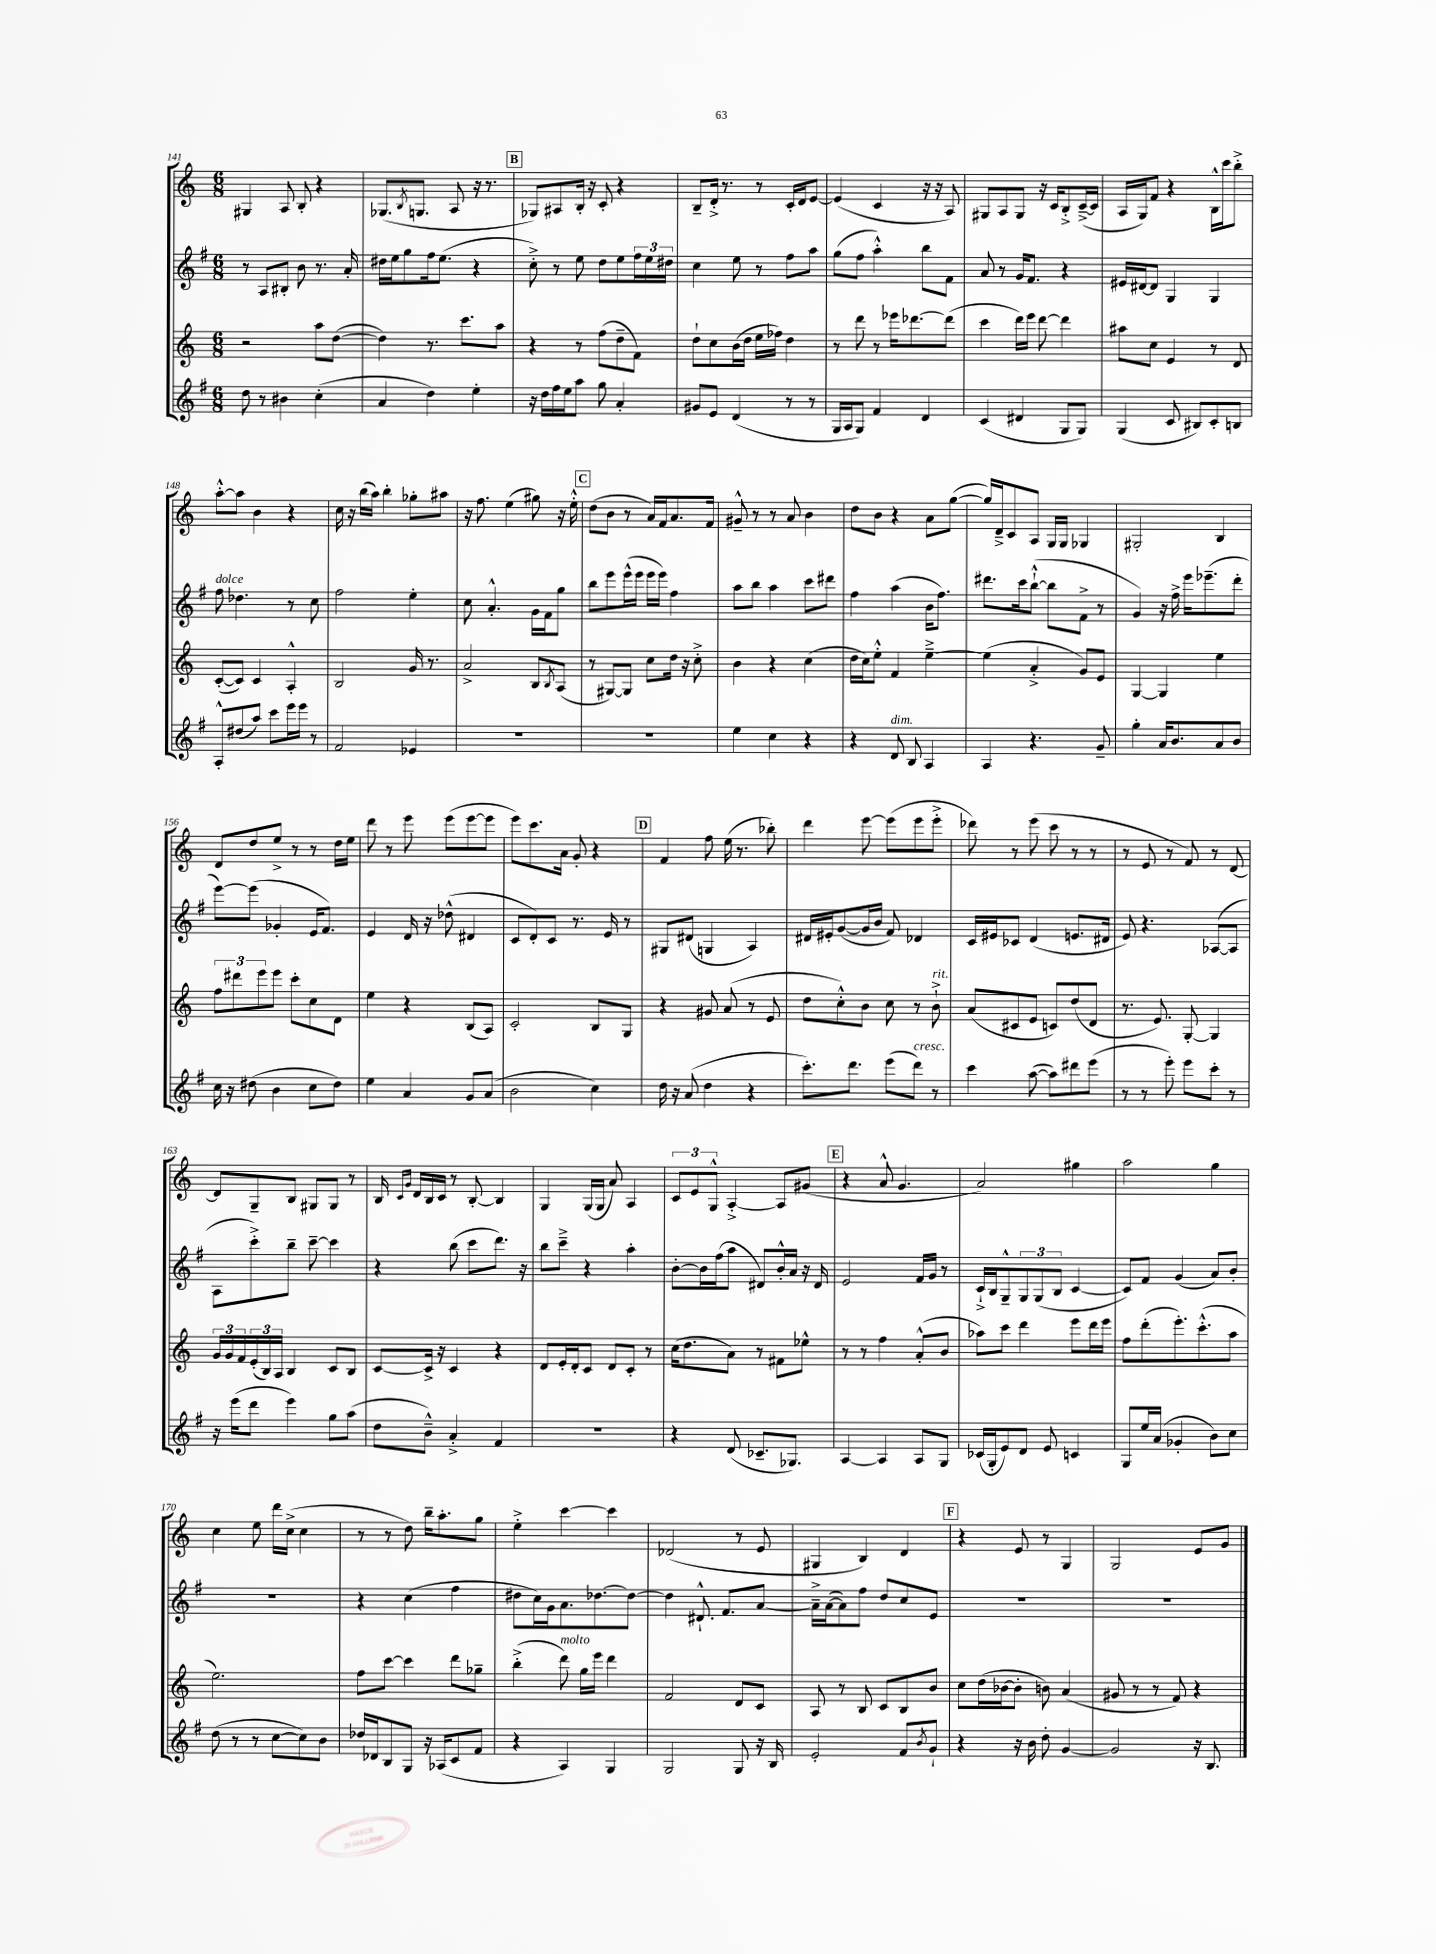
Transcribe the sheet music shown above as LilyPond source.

<<
\new StaffGroup <<
\new Staff = "s0" {
    \clef treble \key c \major \numericTimeSignature \time 6/8
    gis4 a8 b8-. r4 |
    ges8.( \acciaccatura { b8 } g8. a8 r16 r8. |
    \mark \markup { \box "B" } ges8) ais8 b16-. r16 c'8-. r4 |
    b8-- d'16-.-> r8. r8 c'16-. d'16 e'8~ |
    e'4( c'4 r16 r16 a8) |
    gis8 a8 gis8 r16 c'16 b8-.-> c'16~--->( c'16 |
    a16 g16) f'8 r4 b16-^ c'''16 b''8-.-> |
    a''8~-.-^ a''8 b'4 r4 |
    c''16 r16 b''16( a''16) b''4-. ges''8-. ais''8 |
    r16 f''8. e''4( gis''8) r16 e''16-.-^ |
    \mark \markup { \box "C" } d''8( b'8 r8 a'16) f'16 a'8. f'16 |
    gis'8---^ r8 r8 a'8 b'4 |
    d''8 b'8 r4 a'8 g''8~( |
    g''16) d'16---> c'8 a8 g16 g16 ges4 |
    gis2-. b4 |
    d'8 d''8 e''8-> r8 r8 d''16 e''16 |
    d'''8 r8 e'''8 e'''8( e'''8~ e'''8 |
    e'''8) c'''8. a'16 g'8-. r4 |
    \mark \markup { \box "D" } f'4 f''8 e''16( r8. bes''8-.) |
    d'''4 e'''8~ e'''8( e'''8 e'''8-.-> |
    des'''8) r8 e'''8( c'''8 r8 r8 |
    r8 e'8 r8 f'8) r8 d'8~ |
    d'8 g8-- b8 gis8 gis8 r8 |
    b16 \grace { c'16 g'16 } d'16 b16 c'16 r8 b8~-. b4 |
    g4 g16( g16 a'8) a4 |
    \tuplet 3/2 { c'8 e'8 g8-^ } a4~-.-> a8 gis'8( |
    \mark \markup { \box "E" } r4 a'8-^ g'4. |
    a'2) gis''4 |
    a''2 g''4 |
    c''4 e''8 d'''16 c''16->( c''4 |
    r8 r8 d''8) b''16-- a''8.-. g''8 |
    e''4-.-> c'''4~ c'''4 |
    des'2( r8 e'8 |
    gis4 b4) d'4 |
    \mark \markup { \box "F" } r4 e'8 r8 g4 |
    g2 e'8 g'8 \bar "|." |
}
\new Staff = "s1" {
    \clef treble \key g \major \numericTimeSignature \time 6/8
    r8 a8 bis8-. b'8 r8. a'16-. |
    dis''16 e''16 g''8 fis''16 e''8.( r4 |
    \mark \markup { \box "B" } c''8-.->) r8 e''8 d''8 e''8 \tuplet 3/2 { fis''16 e''16 dis''16 } |
    c''4 e''8 r8 fis''8 a''8 |
    g''8( fis''8 a''4-.-^) b''8 fis'8 |
    a'8 r8 g'16 fis'8. r4 |
    eis'16 dis'16~ dis'8 g4 g4 |
    fis''8^\markup { \italic "dolce" } des''4. r8 c''8 |
    fis''2 e''4-. |
    c''8 a'4.-.-^ g'16 fis'16 g''8 |
    \mark \markup { \box "C" } b''8 e'''8 e'''16-^( e'''16 e'''16 e'''16) fis''4 |
    a''8 b''8 a''4 c'''8 dis'''8 |
    fis''4 a''4( b'16 fis''8.) |
    dis'''8. c'''16 b''8~-!-^( b''8 fis'8-> r8 |
    g'4) r16 fis''16-> e'''16 ees'''8.--( d'''8-. |
    e'''8~) e'''8( ges'4-. e'16 fis'8.) |
    e'4 d'16 r16 des''8-^( dis'4 |
    c'8 d'8-.) c'8 r8. e'16 r8 |
    \mark \markup { \box "D" } gis8 dis'8( g4 a4) |
    dis'16 eis'16-. g'8~( g'16 b'16 fis'8) des'4 |
    c'16 eis'16 ces'8 d'4( e'8. dis'16 |
    e'8) r4. aes8~( aes8 |
    a8 c'''8-.->) b''8-- c'''8~-- c'''4 |
    r4 b''8( c'''8 d'''8.) r16 |
    b''8 c'''8---> r4 a''4-. |
    b'8~-. b'16 fis''16( a''8 dis'8) b'16-.-^ a'16 r16 dis'16 |
    \mark \markup { \box "E" } e'2 fis'16 g'16 r8 |
    c'16-!-> b16 g8---^ \tuplet 3/2 { g8 g8( b8 } c'4~ |
    c'8) fis'8 g'4( a'8) b'8-. |
    R2. |
    r4 c''4( fis''4 |
    dis''8 c''16) g'16 a'8. des''8.~ des''8~ |
    des''4 dis'8.-!-^ fis'8. a'8~ |
    a'16---> a'16~( a'8) fis''8 d''8 c''8 e'8 |
    \mark \markup { \box "F" } R2. |
    R2. \bar "|." |
}
\new Staff = "s2" {
    \clef treble \key c \major \numericTimeSignature \time 6/8
    r2 a''8 d''8~( |
    d''4) r8. c'''8. a''8 |
    \mark \markup { \box "B" } r4 r8 f''8( d''8-- f'8) |
    d''8-! c''8 b'16( d''16 e''16 fes''16) d''4 |
    r8 d'''8 r8 ees'''16 des'''8.~ des'''8( |
    c'''4 d'''16) e'''16 d'''8~ d'''4 |
    ais''8 c''8 e'4 r8 d'8 |
    c'8~-.( c'8) c'4 a4-.-^ |
    b2 g'16 r8. |
    a'2-> b8 \acciaccatura { b8 } a8( |
    \mark \markup { \box "C" } r8 gis8~) gis8 c''8 d''16 r16 c''8-.-> |
    b'4 r4 c''4( |
    d''16 c''16) e''8-.-^ f'4 e''4~---> |
    e''4( a'4-.-> g'8) e'8 |
    g4~ g4 e''4 |
    \tuplet 3/2 { f''8 dis'''8 e'''8 } e'''8 c'''8-. c''8 d'8 |
    e''4 r4 b8( a8) |
    c'2-. b8 g8 |
    \mark \markup { \box "D" } r4 gis'8 a'8( r8 e'8 |
    d''8 c''8-.-^) b'8 c''8 r8 b'8-!->^\markup { \italic "rit." } |
    a'8( cis'8 e'8 c'8) d''8( d'8 |
    r8. e'8.) g8~-. g4 |
    \tuplet 3/2 { g'16 g'16 f'16 } \tuplet 3/2 { e'16-.( b16) a16 } b4 c'8 b8 |
    c'8~ c'16-> r16 c'4 r4 |
    d'8 e'16-. d'16-. c'8 d'8 c'8-. r8 |
    c''16( d''8. a'8) r8 fis'8 ees''8-^ |
    \mark \markup { \box "E" } r8 r8 f''4 a'8-.-^( b'8 |
    aes''8) c'''8 d'''4 e'''8 d'''16 e'''16 |
    f''8 d'''8-.( e'''8.-.) c'''8.-.-^( a''8 |
    e''2.) |
    f''8 c'''8~ c'''4 d'''8 ges''8-- |
    b''4-.->( d'''8^\markup { \italic "molto" }) g''16 e'''16 d'''4 |
    f'2 d'8 c'8 |
    a8 r8 b8 c'8 b8 b'8 |
    \mark \markup { \box "F" } c''8 d''16( bes'16~ bes'8-. b'8) a'4( |
    gis'8 r8 r8 f'8) r4 \bar "|." |
}
\new Staff = "s3" {
    \clef treble \key g \major \numericTimeSignature \time 6/8
    d''8 r8 bis'4 c''4-.( |
    a'4 d''4) e''4-. |
    \mark \markup { \box "B" } r16 d''16 fis''16 e''16 a''8 g''8 a'4-. |
    gis'8 e'8 d'4( r8 r8 |
    g16 a16 g8) fis'4 d'4 |
    c'4( dis'4 g8 g8) |
    g4( c'8 bis8) c'8-. b8 |
    a8-.-^ dis''8( a''8) c'''8 e'''16 e'''16 r8 |
    fis'2 ees'4 |
    R2. |
    \mark \markup { \box "C" } R2. |
    e''4 c''4 r4 |
    r4 d'8^\markup { \italic "dim." } b8 a4 |
    a4 r4. g'8-- |
    g''4-. a'16 b'8. a'8 b'8 |
    c''16 r16 dis''8( b'4 c''8 dis''8) |
    e''4 a'4 g'8 a'8( |
    b'2 c''4) |
    \mark \markup { \box "D" } d''16 r16 a'8( d''4 r4 |
    c'''8.-.) d'''8. e'''8( d'''8^\markup { \italic "cresc." }) r8 |
    c'''4 a''8~( a''8) dis'''8 e'''8( |
    r8 r8 e'''8-.) e'''8 c'''8-. r8 |
    r16 e'''16( d'''8 e'''4) g''8 a''8( |
    d''8 b'8---^) a'4-.-> fis'4 |
    R2. |
    r4 d'8( ces'8.-- ges8.) |
    \mark \markup { \box "E" } a4~ a4 a8 g8 |
    ces'16( g16-. e'8) d'8 e'8 c'4 |
    g8 e''16 a'16( ges'4-. b'8) c''8 |
    d''8( r8 r8 c''8~ c''8) b'8 |
    des''16 des'16 b8 g8 r16 aes16( c'8 fis'8 |
    r4 a4) g4 |
    g2 g8 r16 b16 |
    e'2-. fis'8 \acciaccatura { b'8 } g'8-! |
    \mark \markup { \box "F" } r4 r16 b'16 d''8-. g'4~ |
    g'2 r16 b8. \bar "|." |
}
>>
>>
\layout { \context { \Score currentBarNumber = #141 } }
